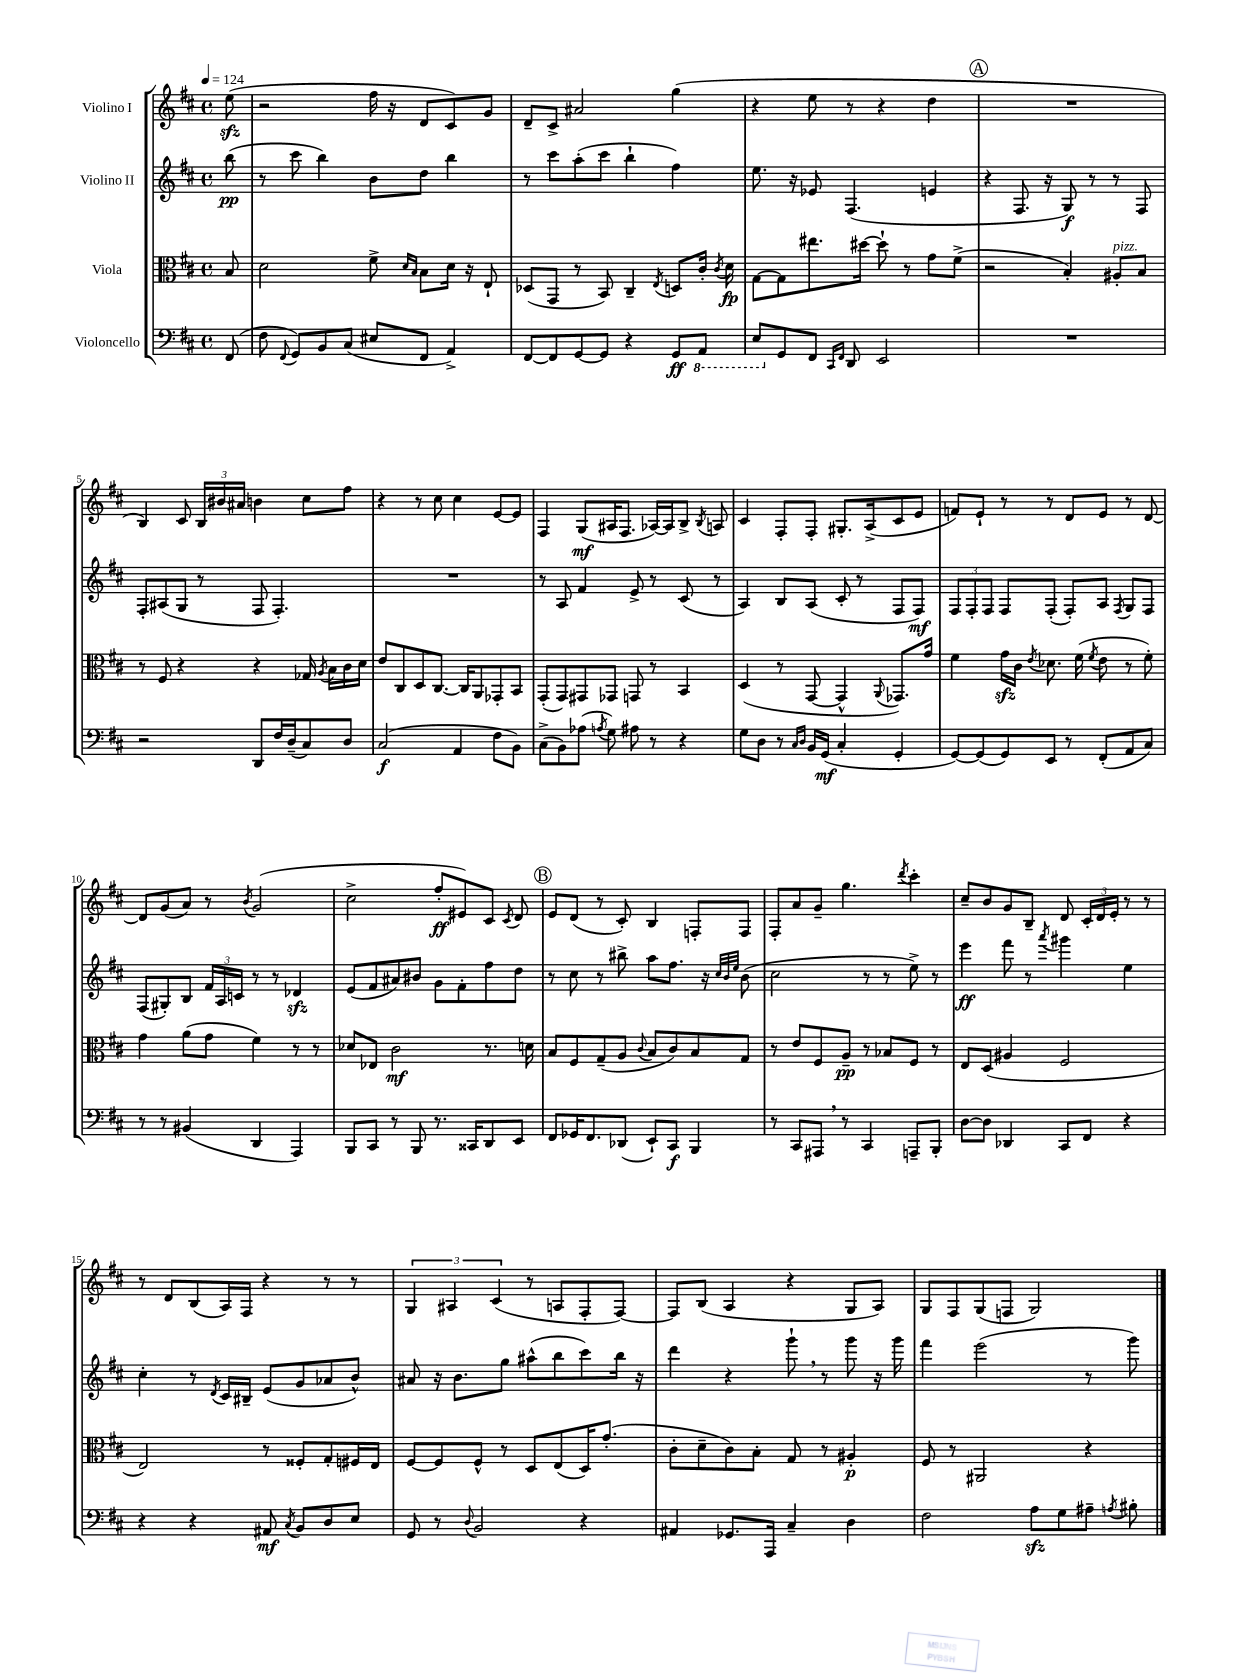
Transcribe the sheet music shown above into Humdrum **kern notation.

**kern	**kern	**kern	**kern
*staff4	*staff3	*staff2	*staff1
*clefF4	*clefC3	*clefG2	*clefG2
*k[f#c#]	*k[f#c#]	*k[f#c#]	*k[f#c#]
*M4/4	*M4/4	*M4/4	*M4/4
*met(c)	*met(c)	*met(c)	*met(c)
*MM124	*MM124	*MM124	*MM124
(8FF#	8B	(8bb	(8ee
=	=	=	=
8F#	2d	8r	2r
8qqFF#	.	.	.
8GG)	.	8ccc#	.
8BB	.	4bb)	.
(8C#	.	.	.
8E#	8f#^	8b	16ff#
.	.	.	16r
.	16qqd	.	.
.	16qqB	.	.
8FF#	8B	8dd	8d
4AA^)	16d	4bb	8c#)
.	16r	.	.
.	8E`	.	8g
=	=	=	=
[8FF#	(8D-	8r	8d~
8FF#]	8GG	8ccc#	8c#^
[8GG	8r	(8aa'	2a#
8GG]	8BB)	8ccc#	.
4r	4C#~	4bb`	.
.	8qE	.	.
8GG	8D	4ff#)	(4gg
8AAA	16c#'	.	.
.	8qc#	.	.
.	16d	.	.
=	=	=	=
8EE	[8G	8.ee	4r
8GG	8G]	.	.
.	.	16r	.
8FF#	8.ee#	8e-	8ee
16qqCC#	.	.	.
16qqFF#	.	.	.
8DD	.	(4.F#	8r
.	[16dd#	.	.
2EE	8dd#`]	.	4r
.	8r	.	.
.	8g	4e	4dd
.	(8f#^	.	.
=	=	=	=
1r	2r	4r	1r
.	.	8.F#	.
.	.	16r	.
.	4B')	8G)	.
.	.	8r	.
.	8A#'	8r	.
.	8B	8F#	.
=	=	=	=
2r	8r	8F#'	4B)
.	8F#	(8A#	.
.	4r	8G	8c#
.	.	8r	24B
.	.	.	24b#
.	.	.	24a#
8DD	4r	8F#	4b
16F#	.	4.F#')	.
(16D~	.	.	.
8C#)	16G-	.	8cc#
.	8qA	.	.
.	16B	.	.
8D	16c#	.	8ff#
.	16d	.	.
=	=	=	=
(2C#	8e	1r	4r
.	8C#	.	.
.	8D	.	8r
.	[8.C#	.	8cc#
4AA	.	.	4cc#
.	16C#]	.	.
.	8AA	.	.
8F#	8GG-'	.	[8e
8BB)	8BB	.	8e]
=	=	=	=
(8C#^	(8GG'	8r	4F#
8BB)	8GG)	8A	.
(8A-	8GG#	4f#	(8G
8qA	.	.	.
8G)	8GG-	.	16A#
.	.	.	8.F#
8A#	8GG	8e^	.
8r	8r	8r	[16A-)
.	.	.	16A-]
4r	4BB	(8c#	8B^
.	.	.	8qB
.	.	8r	8A
=	=	=	=
8G	(4D	4A)	4c#
8D	.	.	.
8r	8r	8B	8F#'
16qqC#	.	.	.
16qqD	.	.	.
16BB	[8GG	(8A	8F#'
(16GG	.	.	.
4C#'	4GG^^]	8c#'	8.G#'
.	.	8r	.
.	.	.	(16A^
.	8qqAA	.	.
4GG'	8.GG-)	8F#	8c#
.	.	8F#)	8e
.	16g	.	.
=	=	=	=
[8GG)	4f#	12F#	8f)
.	.	12F#'	.
(8GG]	.	.	8e`
.	.	12F#	.
8GG)	16g	8F#	8r
.	16c#	.	.
.	8qe	.	.
8EE	8.d-	(8F#'	8r
8r	.	8F#')	8d
.	(16f#	.	.
.	8qf#	.	.
(8FF#'	8e	8A	8e
.	.	8qF#	.
8AA	8r	8G	8r
8C#)	8f#')	8F#	[8d
=	=	=	=
8r	4g	(8F#	8d]
8r	.	8G#')	(8g
(4BB#	(8a	8B	8a)
.	8g	24f#	8r
.	.	24A	.
.	.	24c	.
.	.	.	8qb
4DD	4f#)	8r	(2g
.	.	8r	.
4AAA)	8r	4d-	.
.	8r	.	.
=	=	=	=
8BBB	8d-	(8e	2cc#^
8CC#	8E-	8f#	.
8r	2c#	8a#)	.
8BBB	.	8b#	.
8.r	.	8g	8ff#'
.	.	8f#'	8e#)
16CC##	.	.	.
8DD	8.r	8ff#	8c#
.	.	.	8qc#
8EE	.	8dd	8d
.	16d	.	.
=	=	=	=
8FF#	8B	8r	8e
16GG-	8F#	8cc#	(8d
8.FF#	.	.	.
.	(8G~	8r	8r
(8DD-	8A	8bb#^	8c#')
.	8qqc#	.	.
8EE`)	8B	8aa	4B
8CC#	8c#)	8.ff#	.
4BBB	8B	.	8F'
.	.	16r	.
.	.	32qqcc#	.
.	.	32qqb	.
.	.	32qqee	.
.	8G	(8b	8F
=	=	=	=
8r	8r	2cc#	8F#'
8CC#	8e	.	8a
8AAA#	8F#	.	8g~
8r	8A~	.	4.gg
4CC#	8r	8r	.
.	8B-	8r	.
.	.	.	8qddd
8AAA~	8F#	8ee^)	4ccc#'
8BBB'	8r	8r	.
=	=	=	=
[8D	8E	4eee	8cc#~
8D]	(8D	.	8b
4DD-	4A#	8fff#	8g
.	.	8r	8B~
.	.	8qaaa	.
8CC#	2F#	4ggg#	8d
8FF#	.	.	24c#'
.	.	.	24d
.	.	.	24e'
4r	.	4ee	8r
.	.	.	8r
=	=	=	=
4r	2E)	4cc#'	8r
.	.	.	8d
4r	.	8r	(8B
.	.	8qd	.
.	.	16c#	16A)
.	.	16B#~	16F#
8AA#	8r	(8e	4r
8qC#	.	.	.
8BB	8F##'	8g	.
8D	8G'	8a-	8r
8E	16F#	8b^^)	8r
.	16E	.	.
=	=	=	=
8GG	[8F#	8a#	6G
8r	8F#]	16r	.
.	.	.	6A#
.	.	8.b	.
8qqD	.	.	.
2BB	8F#^^	.	.
.	.	.	(6c#
.	8r	8gg	.
.	8D	(8aa#^^	8r
.	(8E	8bb	8A
4r	16D)	8ccc#)	8F#'
.	(8.g'	.	.
.	.	16bb	[8F#)
.	.	16r	.
=	=	=	=
4AA#	8c#'	4ddd	8F#]
.	8d~	.	(8B
8.GG-	8c#)	4r	4A
.	8B'	.	.
16AAA	.	.	.
4C#~	8G	8ggg`	4r
.	8r	8r	.
4D	4A#'	8ggg	8G
.	.	16r	8A)
.	.	16ggg	.
=	=	=	=
2F#	8F#	4fff#	8G
.	8r	.	8F#
.	2AA#	(2eee	(8G
.	.	.	8F
8A	.	.	2G)
8G	.	.	.
8A#~	4r	8r	.
8qA	.	.	.
8B#'	.	8ggg)	.
==	==	==	==
*-	*-	*-	*-
